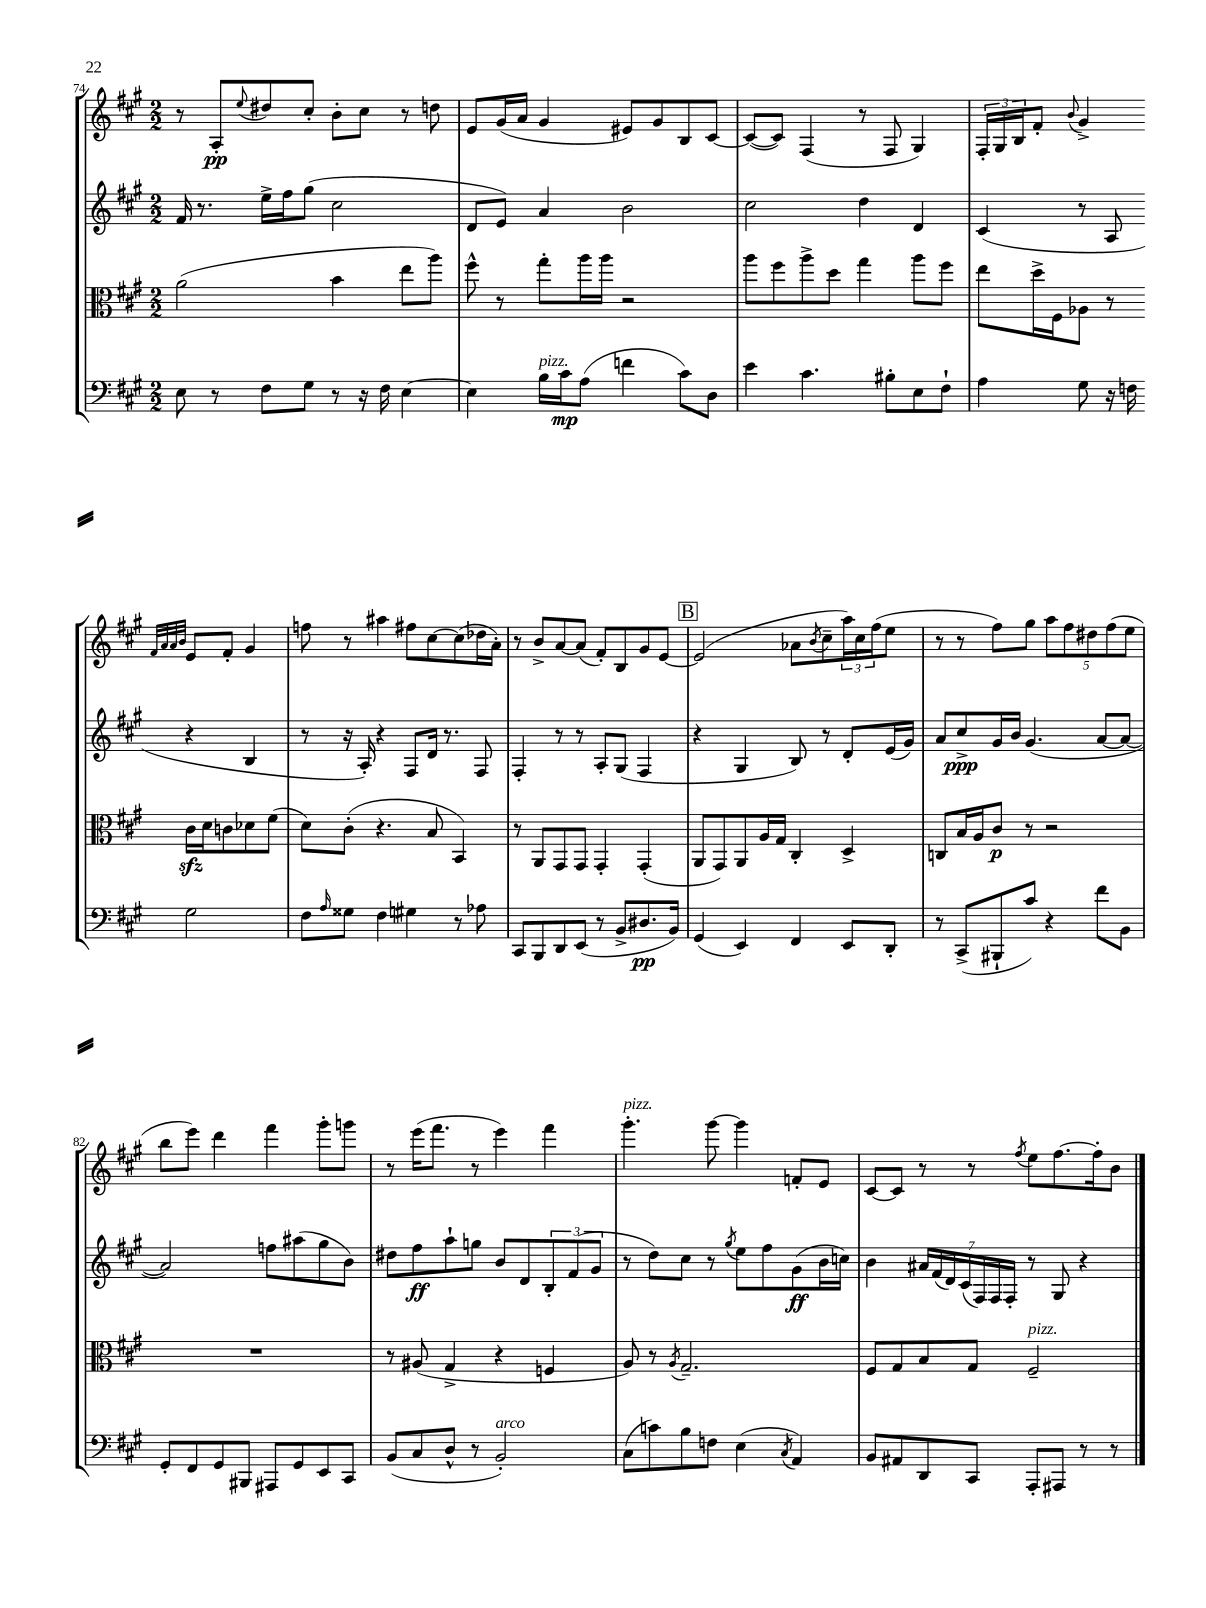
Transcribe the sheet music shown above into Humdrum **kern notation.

**kern	**dynam	**kern	**dynam	**kern	**dynam	**kern	**dynam
*part4	*part4	*part3	*part3	*part2	*part2	*part1	*part1
*staff4	*staff4	*staff3	*staff3	*staff2	*staff2	*staff1	*staff1
*clefF4	*	*clefC3	*	*clefG2	*	*clefG2	*
*k[f#c#g#]	*	*k[f#c#g#]	*	*k[f#c#g#]	*	*k[f#c#g#]	*
*M2/2	*	*M2/2	*	*M2/2	*	*M2/2	*
=74	=74	=74	=74	=74	=74	=74	=74
8E\	.	(2a\	.	16f#/	.	8r	.
.	.	.	.	8.r	.	.	.
8r	.	.	.	.	.	8A'/L	pp
.	.	.	.	.	.	8qqee/	.
8F#\L	.	.	.	16ee^\LL	.	8dd#X/	.
.	.	.	.	16ff#\J	.	.	.
8G#\J	.	.	.	(8gg#\J	.	8cc#'/J	.
8r	.	4b\	.	2cc#\	.	8b'\L	.
16r	.	.	.	.	.	8cc#\J	.
16F#\	.	.	.	.	.	.	.
[4E\	.	8ee\L	.	.	.	8r	.
.	.	8aa\J)	.	.	.	8ddn\	.
=75	=75	=75	=75	=75	=75	=75	=75
4E\]	.	8ff#^^\	.	8d/L	.	8e/L	.
.	.	8r	.	8e/J)	.	(16g#/L	.
.	.	.	.	.	.	16a/JJ	.
!LO:TX:a:i:t=pizz.	!	!	!	!	!	!	!
16B\LL	.	8gg#'\L	.	4a/	.	4g#/	.
16c#\J	mp	.	.	.	.	.	.
(8A\J	.	16aa\L	.	.	.	.	.
.	.	16aa\JJ	.	.	.	.	.
4fn\	.	2r	.	2b\	.	8e#X/L)	.
.	.	.	.	.	.	8g#/	.
8c#\L)	.	.	.	.	.	8B/	.
8D\J	.	.	.	.	.	[8c#/J	.
=76	=76	=76	=76	=76	=76	=76	=76
4e\	.	8aa\L	.	2cc#\	.	(8c#/L_	.
.	.	8ff#\	.	.	.	8c#/J])	.
4.c#\	.	8aa^\	.	.	.	(4F#/	.
.	.	8dd\J	.	.	.	.	.
.	.	4gg#\	.	4dd\	.	8r	.
8B#X'\L	.	.	.	.	.	8F#/	.
8E\	.	8aa\L	.	4d/	.	4G#/)	.
8F#`\J	.	8ff#\J	.	.	.	.	.
=77	=77	=77	=77	=77	=77	=77	=77
4A\	.	8ee\L	.	(4c#/	.	24F#'/LL	.
.	.	.	.	.	.	24G#/	.
.	.	.	.	.	.	24B/J	.
.	.	16dd^\L	.	.	.	8f#'/J	.
.	.	16F#\J	.	.	.	.	.
.	.	.	.	.	.	8qqb/	.
8G#\	.	8A-X\J	.	8r	.	4g#^/	.
16r	.	8r	.	8A/	.	.	.
16Fn\	.	.	.	.	.	.	.
.	.	.	.	.	.	32qqf#/LLL	.
.	.	.	.	.	.	32qqa/	.
.	.	.	.	.	.	32qqa/	.
.	.	.	.	.	.	32qqb/JJJ	.
2G#\	.	16c#zz\LL	.	4r	.	8e/L	.
.	.	16d\J	.	.	.	.	.
.	.	8cn\	.	.	.	8f#'/J	.
.	.	8d-X\	.	4B/	.	4g#/	.
.	.	(8f#\J	.	.	.	.	.
!!LO:LB:g=z
=78	=78	=78	=78	=78	=78	=78	=78
8F#\L	.	8d\L)	.	8r	.	8ffn\	.
16qqA/	.	.	.	.	.	.	.
8G##X\J	.	(8c#'\J	.	16r	.	8r	.
.	.	.	.	16A'/)	.	.	.
4F#\	.	4.r	.	4r	.	4aa#X\	.
4G#X\	.	.	.	8F#/L	.	8ff#X\L	.
.	.	8B/	.	16d/Jk	.	[8cc#\	.
.	.	.	.	8.r	.	.	.
8r	.	4BB/)	.	.	.	(8cc#\]	.
8A-X\	.	.	.	8F#/	.	16dd-X\L	.
.	.	.	.	.	.	16a'\JJ)	.
=79	=79	=79	=79	=79	=79	=79	=79
8CC#/L	.	8r	.	4F#'/	.	8r	.
8BBB/	.	8AA/L	.	.	.	8b^/L	.
8DD/	.	8GG#/	.	8r	.	[8a/	.
(8EE/J	.	8GG#/J	.	8r	.	(8a/J]	.
8r	.	4GG#'/	.	8A'/L	.	8f#'/L)	.
8BB^/L	.	.	.	(8G#/J	.	8B/	.
8.D#X/	pp	(4GG#'/	.	4F#/	.	8g#/	.
.	.	.	.	.	.	[8e/J	.
16BB/Jk)	.	.	.	.	.	.	.
!!LO:REH:place=s1:t=B
=80	=80	=80	=80	=80	=80	=80	=80
(4GG#/	.	8AA/L	.	4r	.	(2e/]	.
.	.	8GG#/)	.	.	.	.	.
4EE/)	.	8AA/	.	4G#/	.	.	.
.	.	16A/L	.	.	.	.	.
.	.	16G#/JJ	.	.	.	.	.
4FF#/	.	4C#'/	.	8B/)	.	8a-X\L	.
.	.	.	.	.	.	8qb/	.
.	.	.	.	8r	.	8cc#~\	.
8EE/L	.	4D^/	.	8d'/L	.	24aa\L)	.
.	.	.	.	.	.	24cc#\	.
.	.	.	.	.	.	(24ff#\J	.
8DD'/J	.	.	.	(16e/L	.	8ee\J	.
.	.	.	.	16g#/JJ)	.	.	.
=81	=81	=81	=81	=81	=81	=81	=81
8r	.	8Cn/L	.	8a/L	.	8r	.
(8CC#^/L	.	16B/L	.	8cc#^/	ppp	8r	.
.	.	16A/J	.	.	.	.	.
8BBB#X`/	.	8c#/J	p	16g#/L	.	8ff#\L)	.
.	.	.	.	16b/JJ	.	.	.
8c#/J)	.	8r	.	(4.g#/	.	8gg#\J	.
4r	.	2r	.	.	.	10aa\L	.
.	.	.	.	.	.	10ff#\	.
.	.	.	.	.	.	10dd#X\	.
8f#\L	.	.	.	[8a/L	.	.	.
.	.	.	.	.	.	(10ff#\	.
8BB\J	.	.	.	8a/J_	.	.	.
.	.	.	.	.	.	10ee\J	.
!!LO:LB:g=z
=82	=82	=82	=82	=82	=82	=82	=82
8GG#'/L	.	1r	.	2a/])	.	8bb\L	.
8FF#/	.	.	.	.	.	8eee\J)	.
8GG#/	.	.	.	.	.	4ddd\	.
8BBB#X/J	.	.	.	.	.	.	.
8AAA#X/L	.	.	.	8ffn\L	.	4fff#\	.
8GG#/	.	.	.	(8aa#X\	.	.	.
8EE/	.	.	.	8gg#\	.	8ggg#'\L	.
8CC#/J	.	.	.	8b\J)	.	8gggn\J	.
=83	=83	=83	=83	=83	=83	=83	=83
(8BB/L	.	8r	.	8dd#X\L	.	8r	.
8C#/	.	(8A#X/	.	8ff#\	ff	(16eee\KL	.
.	.	.	.	.	.	8.fff#\J	.
8D^^/J	.	4G#^/	.	8aa`\	.	.	.
8r	.	.	.	8ggn\J	.	8r	.
!LO:TX:a:i:t=arco	!	!	!	!	!	!	!
2BB'/)	.	4r	.	8b/L	.	4eee\)	.
.	.	.	.	8d/	.	.	.
.	.	4Fn/	.	12B'/	.	4fff#\	.
.	.	.	.	(12f#/	.	.	.
.	.	.	.	12g#/J	.	.	.
=84	=84	=84	=84	=84	=84	=84	=84
!	!	!	!	!	!	!LO:TX:a:i:t=pizz.	!
(8C#\L	.	8A/)	.	8r	.	4.ggg#'\	.
8cn\)	.	8r	.	8dd\L)	.	.	.
.	.	8qA/	.	.	.	.	.
8B\	.	2.G#~/	.	8cc#\J	.	.	.
8Fn\J	.	.	.	8r	.	[8ggg#\	.
.	.	.	.	8qgg#/	.	.	.
(4E\	.	.	.	8ee\L	.	4ggg#\]	.
.	.	.	.	8ff#\	.	.	.
8qC#/	.	.	.	.	.	.	.
4AA/)	.	.	.	(8g#\	ff	8fn'/L	.
.	.	.	.	16b\L	.	8e/J	.
.	.	.	.	16ccn\JJ)	.	.	.
=85	=85	=85	=85	=85	=85	=85	=85
8BB/L	.	8F#/L	.	4b\	.	[8c#/L	.
8AA#X/	.	8G#/	.	.	.	8c#/J]	.
8DD/	.	8B/	.	28a#X/LL	.	8r	.
.	.	.	.	(28f#/	.	.	.
.	.	.	.	28d/)	.	.	.
.	.	.	.	(28c#/	.	.	.
8CC#/J	.	8G#/J	.	.	.	8r	.
.	.	.	.	28F#/)	.	.	.
.	.	.	.	28F#/	.	.	.
.	.	.	.	28F#'/JJ	.	.	.
.	.	.	.	.	.	8qff#/	.
!	!	!LO:TX:a:i:t=pizz.	!	!	!	!	!
8AAA'/L	.	2F#~/	.	8r	.	8ee\L	.
8AAA#X/J	.	.	.	8G#/	.	[8.ff#\	.
8r	.	.	.	4r	.	.	.
.	.	.	.	.	.	16ff#'\k]	.
8r	.	.	.	.	.	8b\J	.
==	==	==	==	==	==	==	==
*-	*-	*-	*-	*-	*-	*-	*-
